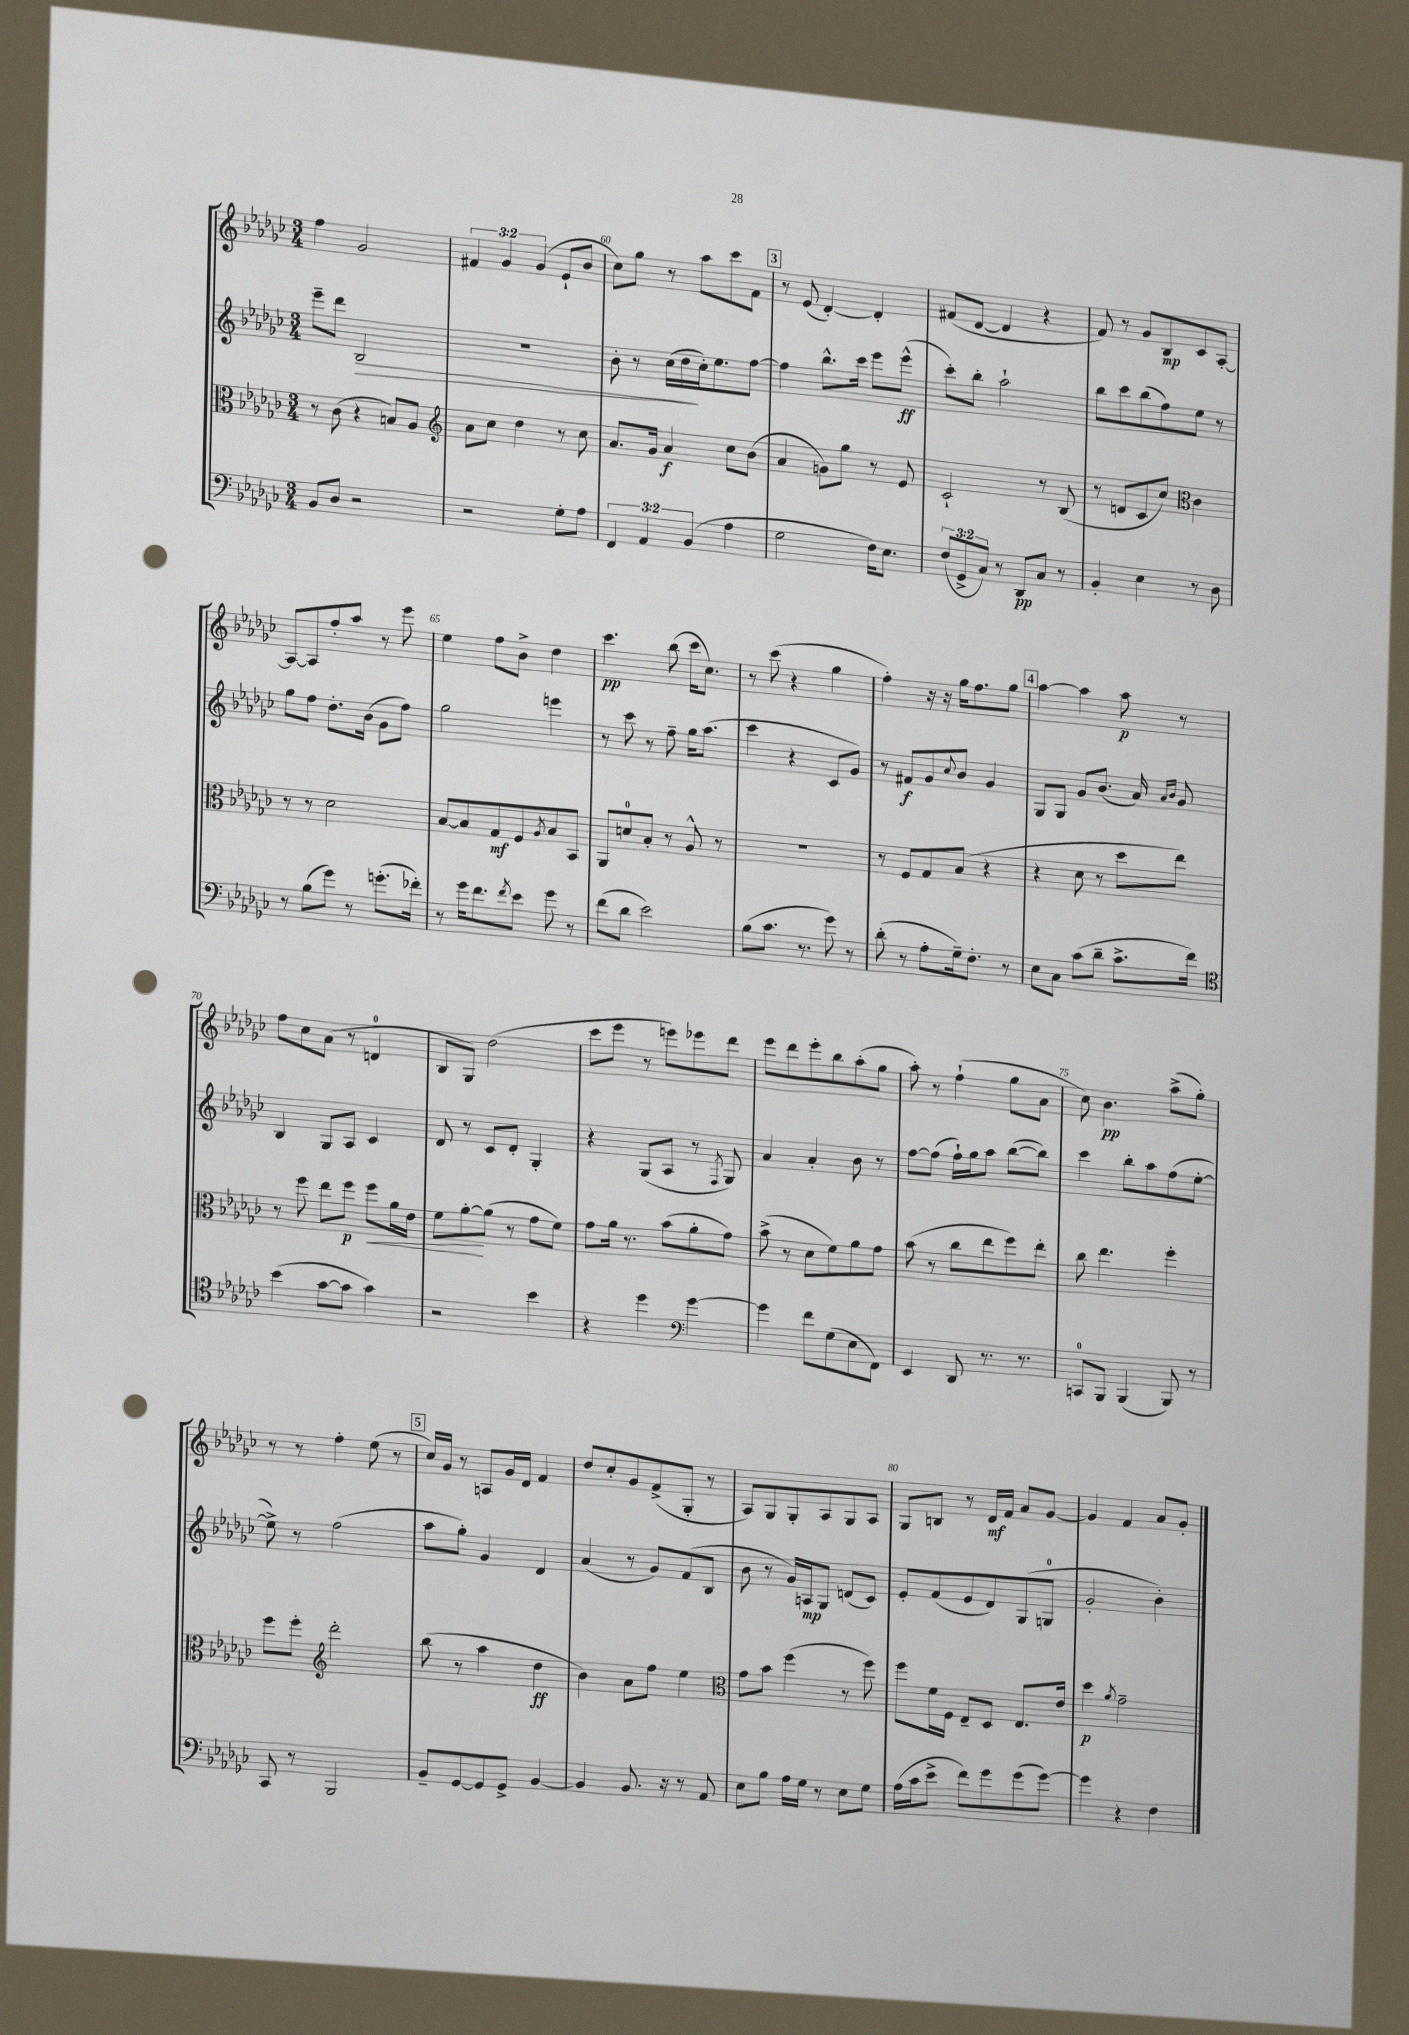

**kern	**dynam	**kern	**dynam	**kern	**dynam	**kern	**dynam
*part4	*part4	*part3	*part3	*part2	*part2	*part1	*part1
*staff4	*staff4	*staff3	*staff3	*staff2	*staff2	*staff1	*staff1
*clefF4	*	*clefC3	*	*clefG2	*	*clefG2	*
*k[b-e-a-d-g-c-]	*	*k[b-e-a-d-g-c-]	*	*k[b-e-a-d-g-c-]	*	*k[b-e-a-d-g-c-]	*
*M3/4	*	*M3/4	*	*M3/4	*	*M3/4	*
=58	=58	=58	=58	=58	=58	=58	=58
8BB-/L	.	8r	.	8eee-~\L	.	4ff\	.
8D-/J	.	(8c-\	.	8ddd-\J	.	.	.
!	!	!	!	!	!LO:HP:b	!	!
2r	.	4r	.	2B-/	>	2g-/	.
.	.	8Bn/L)	.	.	.	.	.
.	.	8A-/J	.	.	.	.	.
=59	=59	=59	=59	=59	=59	=59	=59
*	*	*clefG2	*	*	*	*	*
2r	.	8a-\L	.	2.r	.	6f#X/	.
.	.	8cc-\J	.	.	.	.	.
.	.	.	.	.	.	6g-/	.
.	.	4dd-\	.	.	.	.	.
.	.	.	.	.	.	(6g-/	.
8G-'\L	.	8r	.	.	.	8e-`/L	.
8A-\J	.	8cc-\	.	.	.	8b-/J	.
=60	=60	=60	=60	=60	=60	=60	=60
6FF/	.	8.a-/L	.	8b-'\	.	8cc-\L)	.
.	.	.	.	8r	.	8gg-\J	.
6AA-/	.	.	.	.	.	.	.
.	.	16g-/Jk	.	.	.	.	.
.	.	4a-/	f	(16cc-\LL	.	8r	.
.	.	.	.	16dd-\	.	.	.
(6BB-/	.	.	.	.	.	.	.
.	.	.	.	16cc-'\J)	]	8aa-\L	.
.	.	.	.	8.ee-\	.	.	.
4A-\	.	8cc-\L	.	.	.	8ccc-\	.
.	.	(8b-\J	.	[8ff\J	.	8f\J	.
!!LO:REH:place=s1:t=3
=61	=61	=61	=61	=61	=61	=61	=61
2G-\	.	4a-/	.	4ff\]	.	8r	.
.	.	.	.	.	.	(8e-/	.
.	.	8gn\L)	.	8.bb-^^\L	.	[4d-'/)	.
.	.	8gg-\J	.	.	.	.	.
.	.	.	.	16ccc-\Jk	.	.	.
16F\KL)	.	8r	.	8eee-\L	.	4d-'/]	.
8.E-\J	.	.	.	.	.	.	.
.	.	8e-/	.	(8eee-^^\J	ff	.	.
=62	=62	=62	=62	=62	=62	=62	=62
(12F/L	.	2c-`/	.	8ccc-'\L)	.	(8f#X/L	.
12GG-^/	.	.	.	.	.	.	.
.	.	.	.	8bb-'\J	.	[8d-/J	.
12C-/J)	.	.	.	.	.	.	.
8r	.	.	.	2aa-`\	.	4d-/]	.
8DD-/L	pp	.	.	.	.	.	.
8C-/J	.	8r	.	.	.	4r	.
8r	.	(8B-/	.	.	.	.	.
=63	=63	=63	=63	=63	=63	=63	=63
4BB-'/	.	8r	.	8bb-\L	.	8f/)	.
.	.	8dn/L	.	8ccc-\	.	8r	.
4E-\	.	8c-/	.	(8bb-\	.	8g-/L	.
.	.	8cc-/J)	.	8ff\)	.	8B-/	mp
*	*	*clefC3	*	*	*	*	*
8r	.	4c-\	.	8ee-\J	.	8c-/	.
8D-\	.	.	.	8r	.	[8A-'/J	.
!!LO:LB:g=z
=64	=64	=64	=64	=64	=64	=64	=64
8r	.	8r	.	8gg-\L	.	8A-/L_	.
(8B-\L	.	8r	.	8ff\J	.	8A-/]	.
8g-\J)	.	2d-\	.	8.dd-'\L	.	8ff'/	.
8r	.	.	.	.	.	8aa-/J	.
.	.	.	.	(16b-\Jk	.	.	.
(8.gn'\L	.	.	.	8g-\L	.	8r	.
.	.	.	.	8ff\J)	.	8eee-\	.
16f-X'\Jk)	.	.	.	.	.	.	.
=65	=65	=65	=65	=65	=65	=65	=65
8r	.	[8B-/L	.	2gg-\	.	4ee-\	.
16g-\KL	.	8B-/]	.	.	.	.	.
8.f\	.	.	.	.	.	.	.
.	.	8G-/	mf	.	.	8ff\L	.
8qf/	.	.	.	.	.	.	.
8e-\J	.	8F/	.	.	.	8b-^\J	.
.	.	8qA-/	.	.	.	.	.
8g-\	.	8B-/	.	4eeen\	.	4dd-\	.
8r	.	8BB-/J	.	.	.	.	.
=66	=66	=66	=66	=66	=66	=66	=66
(8f\L	.	8AA-/L	.	8r	.	4.ccc-\	pp
8d-\J	.	8dn/	.	8ccc-\	.	.	.
2e-\)	.	8B-'/J	.	8r	.	.	.
.	.	8r	.	8ff~\	.	(8bb-\	.
.	.	8A-^^/	.	16gg-\KL	.	16ccc-\KL	.
.	.	.	.	(8.aa-\J	.	8.cc-\J)	.
.	.	8r	.	.	.	.	.
=67	=67	=67	=67	=67	=67	=67	=67
(8B-\L	.	2.r	.	4ccc-\	.	8r	.
8.c-\J	.	.	.	.	.	(8ccc-\	.
.	.	.	.	4r	.	4r	.
8.r	.	.	.	.	.	.	.
8g-\)	.	.	.	8c-/L	.	4gg-\	.
8r	.	.	.	8g-/J)	.	.	.
=68	=68	=68	=68	=68	=68	=68	=68
(8d-'\	.	8r	.	8r	.	4ff'\)	.
8r	.	8F/L	.	8f#X/L	f	.	.
8A-'\L	.	8G-/	.	8g-/	.	16r	.
.	.	.	.	.	.	16r	.
.	.	.	.	8qqcc-/	.	.	.
16G-~\k)	.	(8B-/J	.	8b-/J	.	16gg-\KL	.
8.F'\J	.	.	.	.	.	8.ff\	.
.	.	4r	.	4g-/	.	.	.
8r	.	.	.	.	.	8gg-\J	.
!!LO:REH:place=s1:t=4
=69	=69	=69	=69	=69	=69	=69	=69
8E-\L	.	4r	.	8G-/L	.	[4aa-\	.
8C-\J	.	.	.	8G-/J	.	.	.
(8c-\L	.	8d-\	.	8g-/L	.	4aa-\]	.
8d-~\J	.	8r	.	(8.b-/J	.	.	.
8.c-^\L	.	8dd-\L	.	.	.	8aa-\	p
.	.	.	.	16a-/)	.	.	.
.	.	.	.	16qqa-/LL	.	.	.
.	.	.	.	16qqb-/JJ	.	.	.
.	.	8ee-\J)	.	8g-/	.	8r	.
16f\Jk)	.	.	.	.	.	.	.
!!LO:LB:g=z
=70	=70	=70	=70	=70	=70	=70	=70
*clefC4	*	*	*	*	*	*	*
(4b-\	.	8r	.	4B-/	.	8ff\L	.
.	.	8ff\	.	.	.	8cc-\	.
[8g-\L	.	8ee-\L	.	8G-/L	.	(8a-\J	.
8g-\J]	.	8ff\J	p	8A-/J	.	8r	.
!	!	!	!LO:HP:b	!	!	!	!
4g-\)	.	8ff\L	<	4c-/	.	4dn/	.
.	.	16a-\L	.	.	.	.	.
.	.	16e-\JJ	.	.	.	.	.
=71	=71	=71	=71	=71	=71	=71	=71
2r	.	8f\L	.	8d-/	.	8B-/L	.
.	.	[8a-'\	.	8r	.	8G-/J)	.
.	.	(8a-\J]	[	8c-/L	.	(2dd-\	.
.	.	8r	.	8d-'/J	.	.	.
4b-\	.	8g-\L	.	4G-'/	.	.	.
.	.	8f\J)	.	.	.	.	.
=72	=72	=72	=72	=72	=72	=72	=72
4r	.	8g-\L	.	4r	.	8ccc-\L	.
.	.	16a-\Jk	.	.	.	8eee-\J	.
.	.	8.r	.	.	.	.	.
4dd-\	.	.	.	(8G-/L	.	8r	.
.	.	(8b-\L	.	8A-/J	.	8eeen\L)	.
*clefF4	*	*	*	*	*	*	*
[4g-\	.	8a-'\	.	8r	.	8eee-X\	.
.	.	.	.	8qF/	.	.	.
.	.	8g-\J)	.	8G-/)	.	8ddd-\J	.
=73	=73	=73	=73	=73	=73	=73	=73
4g-\]	.	(8b-^\	.	4a-/	.	8eee-\L	.
.	.	8r	.	.	.	8ddd-\	.
8f\L	.	8d-\L	.	4a-'/	.	8eee-'\	.
(8G-\	.	8f\)	.	.	.	8bb-\	.
8E-\	.	8a-\	.	8b-\	.	(8aa-'\	.
8FF\J)	.	8g-\J	.	8r	.	8gg-\J	.
=74	=74	=74	=74	=74	=74	=74	=74
4EE-/	.	(8b-\	.	[8ff\L	.	8aa-'\)	.
.	.	8r	.	(8ff\J]	.	8r	.
8DD-/	.	8cc-\L	.	16ff`\LL)	.	(4ff`\	.
.	.	.	.	16gg-\J	.	.	.
8.r	.	8ee-\	.	8aa-\J	.	.	.
.	.	8ff\)	.	([8bb-\L	.	8gg-\L	.
8.r	.	.	.	.	.	.	.
.	.	8ee-'\J	.	8bb-\J])	.	8a-\J	.
=75	=75	=75	=75	=75	=75	=75	=75
8CCn/L	.	8cc-\	.	4ccc-\	.	8cc-\)	.
8BBB-/J	.	4.ee-\	.	.	.	4.b-\	pp
(4BBB-/	.	.	.	8bb-'\L	.	.	.
.	.	.	.	8aa-\	.	.	.
8BBB-/)	.	4ff'\	.	(8ff\	.	(8aa-^\L	.
8r	.	.	.	[8ee-'\J	.	8gg-'\J)	.
!!LO:LB:g=z
=76	=76	=76	=76	=76	=76	=76	=76
8CC-/	.	8ff\L	.	8ee-^\])	.	8r	.
8r	.	8ff'\J	.	8r	.	8r	.
*	*	*clefG2	*	*	*	*	*
2BBB-/	.	2ddd-'\	.	(2ff\	.	4ff'\	.
.	.	.	.	.	.	(8ee-\	.
.	.	.	.	.	.	8r	.
!!LO:REH:place=s1:t=5
=77	=77	=77	=77	=77	=77	=77	=77
8BB-~/L	.	(8bb-\	.	8aa-\L	.	16cc-/LL)	.
.	.	.	.	.	.	16g-/JJ	.
[8GG-/	.	8r	.	8gg-'\J)	.	8r	.
8GG-/]	.	4aa-\	.	4g-/	.	8An/L	.
8GG-^/J	.	.	.	.	.	16g-/L	.
.	.	.	.	.	.	16d-/JJ	.
[4BB-/	.	4dd-\	ff	4d-/	.	4f/	.
=78	=78	=78	=78	=78	=78	=78	=78
4BB-/]	.	4b-\)	.	(4a-/	.	8dd-/L	.
.	.	.	.	.	.	8cc-'/	.
8.BB-/	.	8a-\L	.	8r	.	8g-/	.
.	.	8ff\J	.	8g-/L)	.	(8f^/	.
16r	.	.	.	.	.	.	.
8r	.	4ee-\	.	(8f/	.	8G-'/J	.
8AA-/	.	.	.	8B-/J	.	8r	.
=79	=79	=79	=79	=79	=79	=79	=79
*	*	*clefC3	*	*	*	*	*
8E-\L	.	8g-\L	.	8b-\	.	8A-/L)	.
8B-\J	.	8b-\J	.	8r	.	8G-/	.
16A-\LL	.	(4ff\	.	16g-/LL)	.	8G-'/	.
16G-\JJ	.	.	.	16An/J	mp	.	.
8r	.	.	.	8G-/J	.	8A-/	.
8E-\L	.	8r	.	(8dn/L	.	8G-/	.
8G-\J	.	8ff\)	.	8c-/J)	.	8A-/J	.
=80	=80	=80	=80	=80	=80	=80	=80
(16A-\LL	.	8ff\L	.	8e-'/L	.	8G-/L	.
16c-\J	.	.	.	.	.	.	.
8e-^\J	.	16f\L	.	(8f/	.	8Bn/J	.
.	.	16F\JJ	.	.	.	.	.
8f\L)	.	8E-~/L	.	8e-/	.	8r	.
8g-\	.	8D-/J	.	8d-/)	.	16d-/LL	mf
.	.	.	.	.	.	16f/JJ	.
(8g-\	.	8.E-/L	.	(8G-/	.	8a-/L	.
[8g-\J)	.	.	.	8Gn/J	.	[8g-/J	.
.	.	16e-/Jk	.	.	.	.	.
=81	=81	=81	=81	=81	=81	=81	=81
4g-\]	.	4dd-\	p	2g-'/	.	4g-/]	.
.	.	8qa-/	.	.	.	.	.
4r	.	2g-~\	.	.	.	4f/	.
4F\	.	.	.	4b-'\)	.	8a-/L	.
.	.	.	.	.	.	8g-'/J	.
==	==	==	==	==	==	==	==
*-	*-	*-	*-	*-	*-	*-	*-
